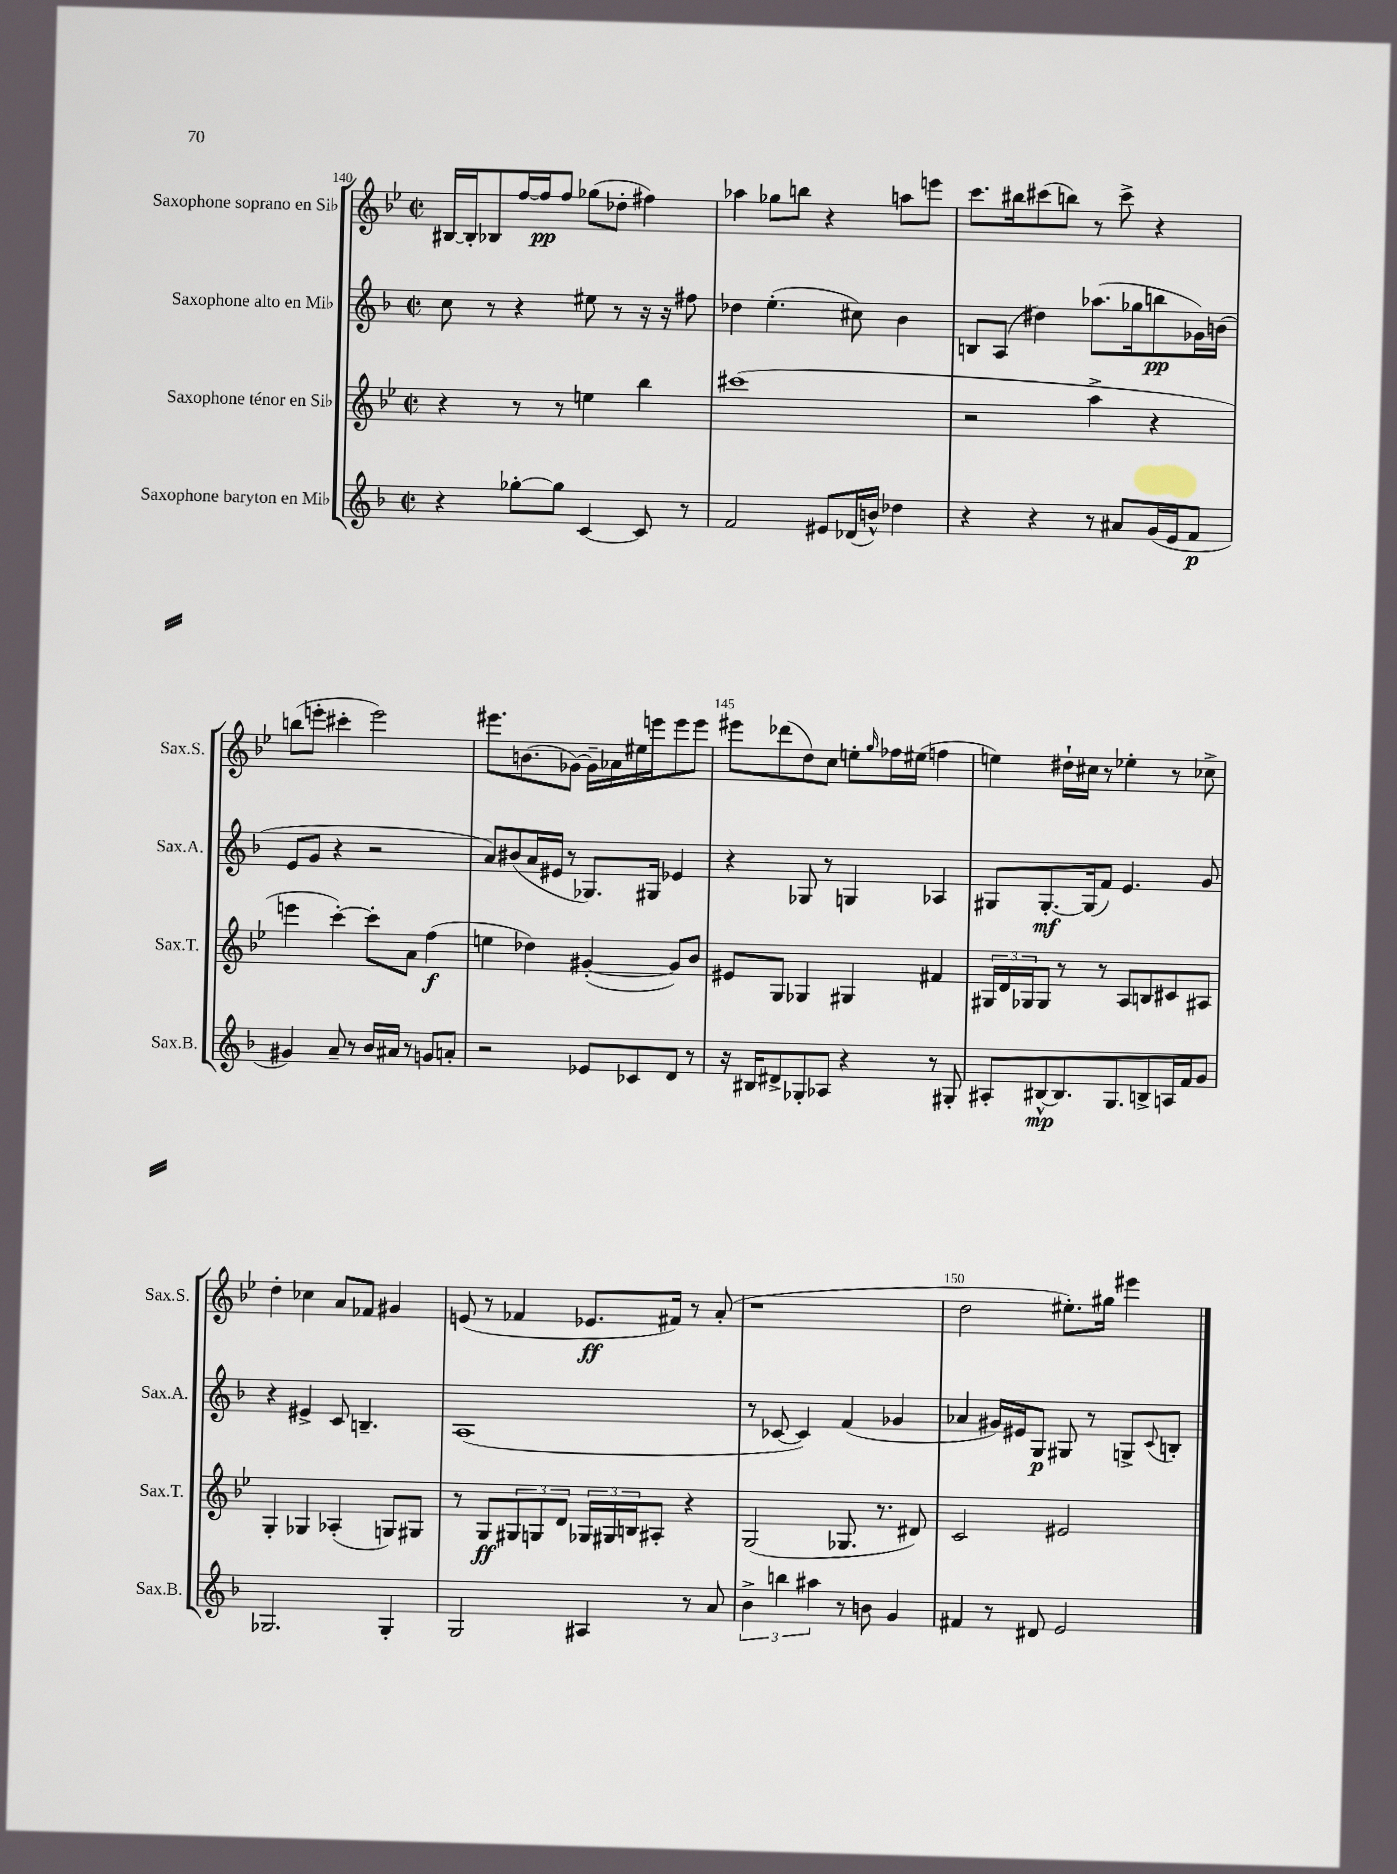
<<
\new StaffGroup <<
\new Staff = "s0" \with { instrumentName = "Saxophone soprano en Sib" shortInstrumentName = "Sax.S." } {
    \clef treble \key bes \major \defaultTimeSignature \time 2/2
    bis16~ bis16-. bes8 f''16~ f''16\pp f''8 ges''8( des''8-. fis''4) |
    aes''4 ges''8 b''8 r4 a''8 e'''8 |
    c'''8. bis''16 cis'''8( b''8) r8 cis'''8-> r4 |
    b''8( e'''8-. cis'''4-. e'''2) |
    eis'''8. b'8.( ges'8~) ges'16-- aes'16 eis''16 e'''16 e'''8 e'''8 |
    eis'''8 des'''8( d''8) c''8 e''8-. \grace { g''16 } fes''16 eis''16( f''4 |
    e''4) dis''16-! cis''16 r8 ees''4-. r8 ces''8-> |
    d''4-. ces''4 a'8 fes'8 gis'4 |
    e'8( r8 fes'4 ees'8.\ff fis'16) r8 a'8-.( |
    r1 |
    d''2 eis''8.-.) gis''16 eis'''4 \bar "|." |
}
\new Staff = "s1" \with { instrumentName = "Saxophone alto en Mib" shortInstrumentName = "Sax.A." } {
    \clef treble \key f \major \defaultTimeSignature \time 2/2
    c''8 r8 r4 eis''8 r8 r16 r16 fis''8 |
    des''4 e''4.-.( cis''8) bes'4 |
    b8 a8( dis''4) aes''8.( ges''16 b''8\pp ges'16) b'16( |
    e'8 g'8 r4 r2 |
    a'8) bis'8( a'16 eis'16 r8 ges8.) gis16 ees'4 |
    r4 ges8 r8 g4 aes4 |
    gis8 gis8.~-.\mf gis16( f'8) e'4. g'8 |
    r4 eis'4-> c'8 b4.-- |
    a1( |
    r8 ces'8~ ces'4) f'4( ges'4 |
    aes'4 gis'16) eis'16 g8\p gis8 r8 g8-> \appoggiatura { c'8 } b8-. \bar "|." |
}
\new Staff = "s2" \with { instrumentName = "Saxophone ténor en Sib" shortInstrumentName = "Sax.T." } {
    \clef treble \key bes \major \defaultTimeSignature \time 2/2
    r4 r8 r8 e''4 bes''4 |
    cis'''1( |
    r2 a''4-> r4 |
    e'''4 c'''4~-.) c'''8-. a'8 f''4\f( |
    e''4 des''4) gis'4~-.( gis'8) bes'8 |
    eis'8 g8 ges4 gis4 fis'4 |
    \tuplet 3/2 { gis16 d'16 ges16 } ges8 r8 r8 a8 b8 cis'8 ais8 |
    g4-. ges4 aes4-.( g8) gis8 |
    r8 g8\ff \tuplet 3/2 { gis8 g8 d'8 } \tuplet 3/2 { ges16 gis16 b16 } ais8-. r4 |
    g2( ges8. r8. dis'8) |
    c'2 eis'2 \bar "|." |
}
\new Staff = "s3" \with { instrumentName = "Saxophone baryton en Mib" shortInstrumentName = "Sax.B." } {
    \clef treble \key f \major \defaultTimeSignature \time 2/2
    r4 ges''8~-. ges''8 c'4~ c'8 r8 |
    f'2 eis'8 des'16( b'16-^) des''4 |
    r4 r4 r8 ais'8 g'16( e'16 f'8\p |
    gis'4) a'8-- r8 bes'16 ais'16 r8 g'8 a'8-. |
    r2 ees'8 ces'8 d'8 r8 |
    r16 bis16 dis'8-> ges8-. aes8 r4 r8 gis8-. |
    ais8-. bis8~-^\mp bis8. g8. b8-> a16 f'16 g'8 |
    ges2. ges4-. |
    g2 ais4 r8 a'8 |
    \tuplet 3/2 { bes'4-> b''4 ais''4 } r8 b'8 g'4 |
    fis'4 r8 dis'8 e'2 \bar "|." |
}
>>
>>
\layout { \context { \Score currentBarNumber = #140 \override BarNumber.break-visibility = ##(#f #t #t) barNumberVisibility = #(every-nth-bar-number-visible 5) } }
